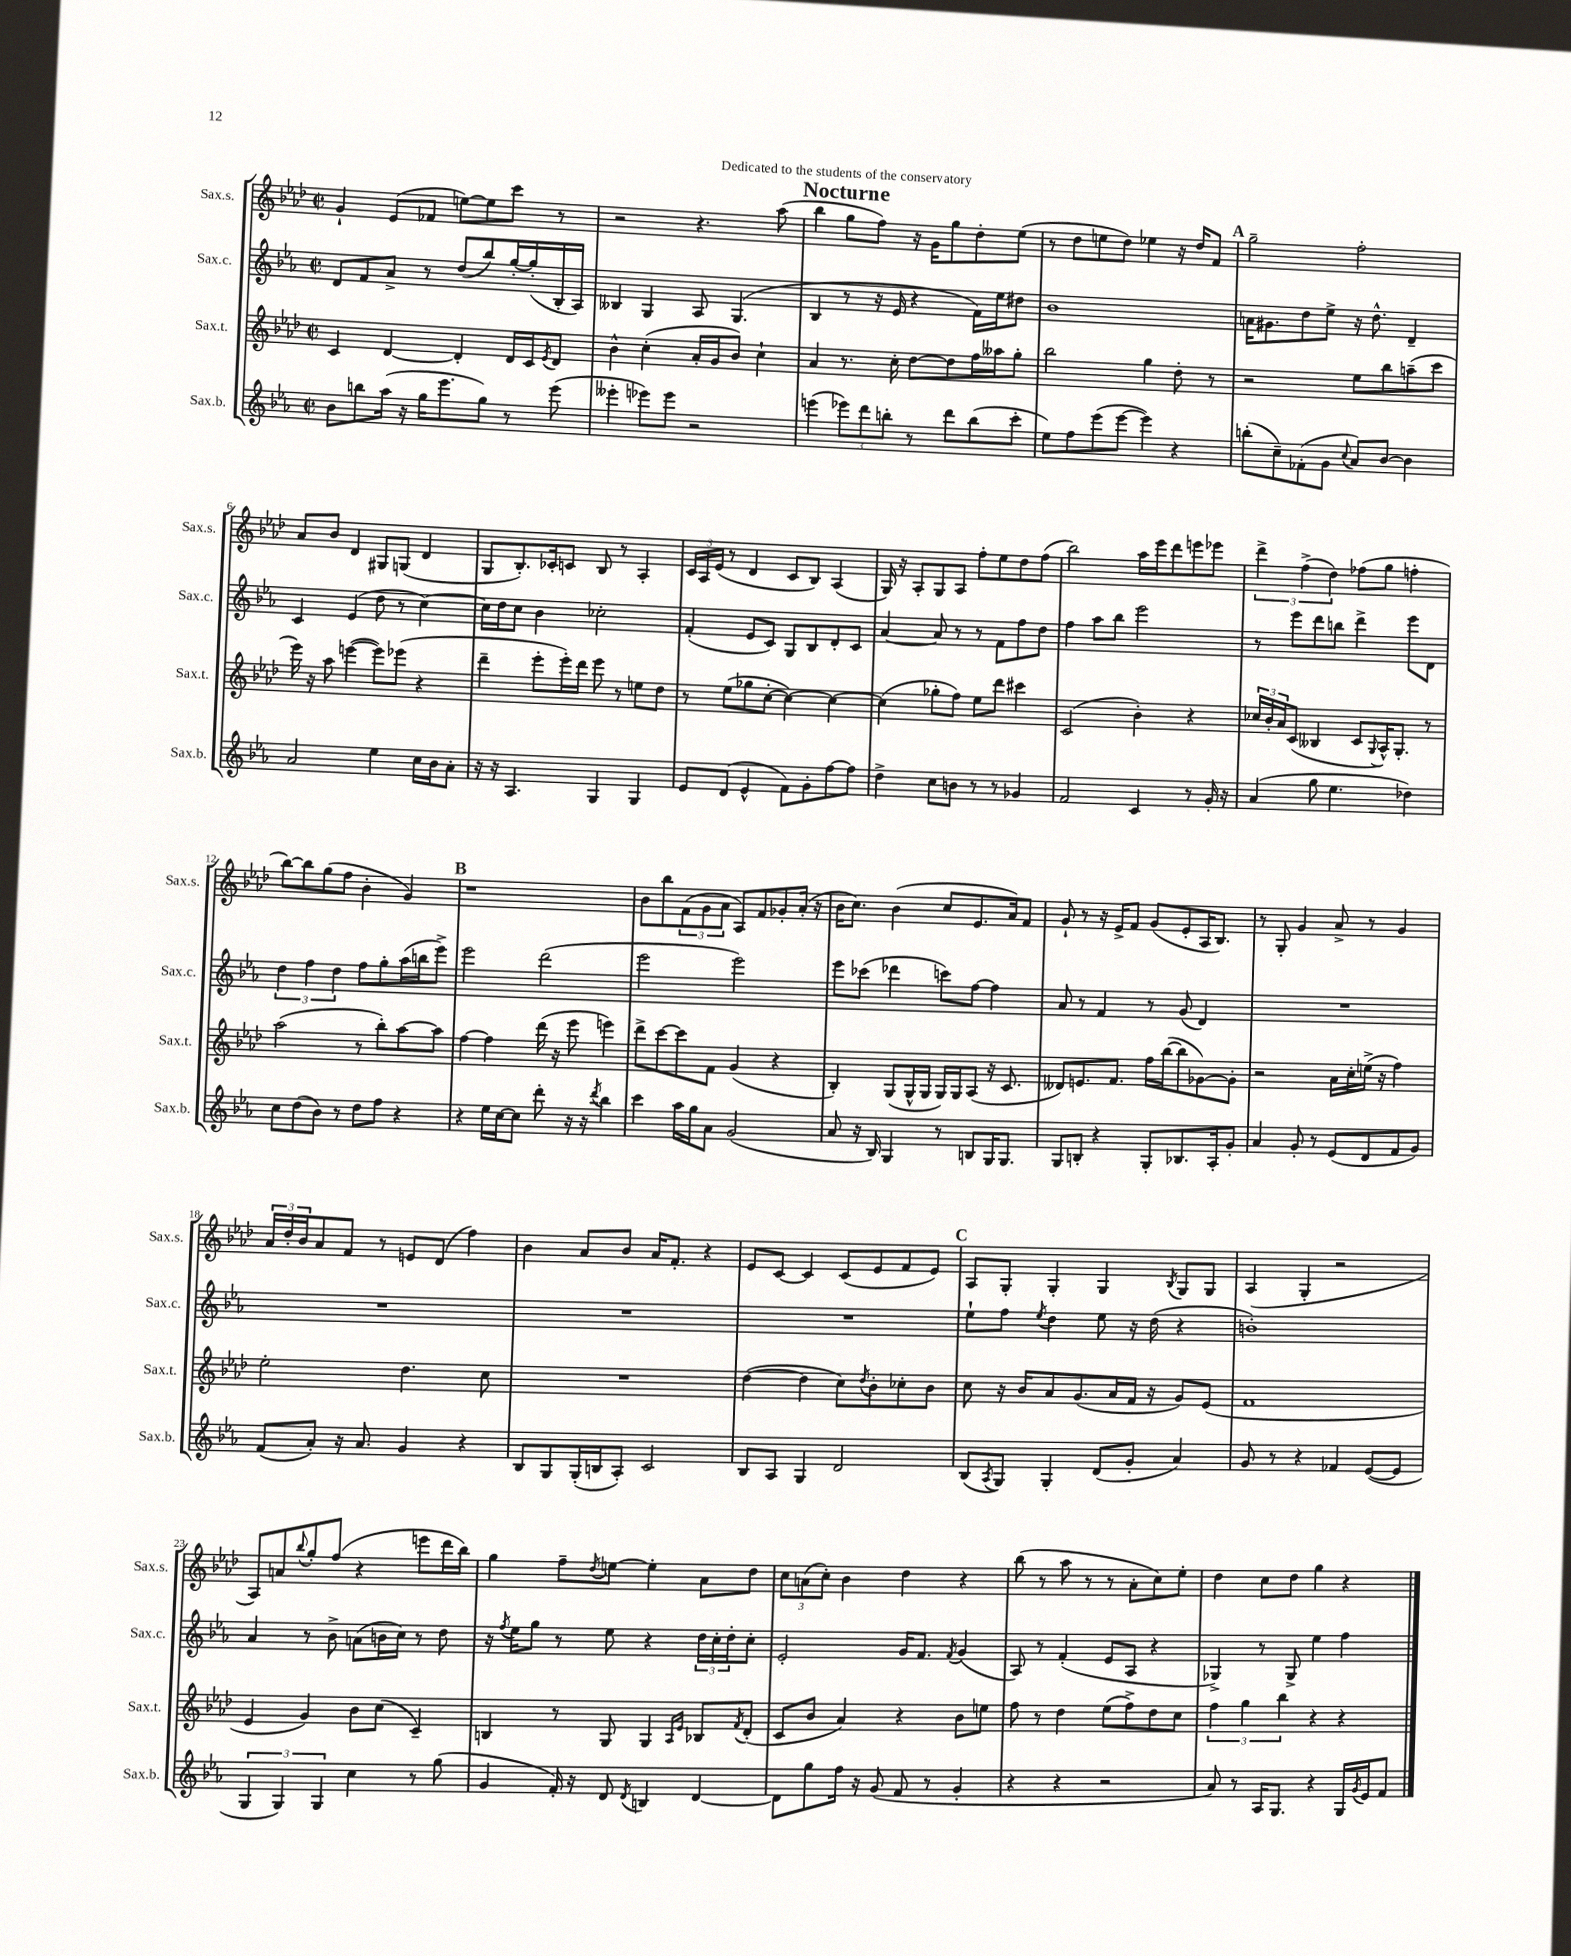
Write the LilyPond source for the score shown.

\header { title = "Nocturne" dedication = "Dedicated to the students of the conservatory" }
<<
\new StaffGroup <<
\new Staff = "s0" \with { instrumentName = "Sax.s." shortInstrumentName = "Sax.s." } {
    \clef treble \key aes \major \defaultTimeSignature \time 2/2
    g'4-! ees'8( fes'8 e''8~) e''8 c'''8 r8 |
    r2 r4. aes''8( |
    bes''4 g''8 f''8) r16 g'16 g''8 des''8-. ees''8( |
    r8 des''8 e''8 des''8) ees''4 r16 des''16 f'8 |
    \mark \markup { \bold "A" } g''2-- f''2-. |
    aes'8 bes'8 des'4 gis8 g8( des'4 |
    g8 bes8.-.) ces'16-. c'8 bes8 r8 aes4-. |
    \tuplet 3/2 { c'16 aes16 ees'16( } r8 des'4 c'8 bes8) aes4( |
    g16) r16 aes8-. g8 aes8 f''8-. ees''8 des''8 f''8( |
    bes''2) aes''16 ees'''16 des'''8 e'''8 ees'''8 |
    \tuplet 3/2 { des'''4-> f''4->( des''4) } fes''8( g''8 f''4-. |
    bes''8~) bes''8 g''8( f''8 bes'4-. g'4) |
    \mark \markup { \bold "B" } r1 |
    bes'8 bes''8 \tuplet 3/2 { f'8( g'8 aes'8 } aes8) f'8 ges'8-. aes'16-.( r16 |
    bes'16 c''8.) bes'4( c''8 ees'8. aes'16) f'8 |
    g'8-! r8 r16 ees'16-> f'8 g'8( ees'8-. aes16 bes8.) |
    r8 g8-. g'4 aes'8-> r8 g'4 |
    \tuplet 3/2 { aes'16 des''16-. bes'16 } aes'8 f'8 r8 e'8 des'8( f''4) |
    bes'4 aes'8 bes'8 aes'16 f'8.-. r4 |
    ees'8 c'8~ c'4 c'8( ees'8 f'8 ees'8) |
    \mark \markup { \bold "C" } aes8 g8-. g4-. g4 \acciaccatura { bes8 } g8 g8 |
    aes4( g4-. r2 |
    aes8) a'8 \appoggiatura { bes''8 } g''8-. f''8( r4 e'''8 des'''16 bes''16) |
    g''4 f''8-- \acciaccatura { des''8 } e''8~ e''4-. aes'8 des''8 |
    \tuplet 3/2 { c''8 a'8( c''8-.) } bes'4 des''4 r4 |
    bes''8( r8 aes''8 r8 r8 aes'8-. c''8) ees''8-. |
    des''4 c''8 des''8 g''4 r4 \bar "|." |
}
\new Staff = "s1" \with { instrumentName = "Sax.c." shortInstrumentName = "Sax.c." } {
    \clef treble \key ees \major \defaultTimeSignature \time 2/2
    d'8 f'8 aes'8-> r8 d''8( bes''8) g''16~-. g''16-.( bes16-. aes16) |
    beses4 g4 aes8 g4.( |
    bes4 r8 r16 ees'16 r4 f'16) ees''16 dis''8 |
    bes'1 |
    \mark \markup { \bold "A" } a'16 gis'8. d''8 ees''8-> r16 d''8.-^ d'4-- |
    c'4 ees'4( d''8 r8 c''4~) |
    c''16 d''16 c''8 bes'4 ces''2-. |
    f'4-.( ees'8 c'8) g8 bes8 d'8-. c'8 |
    aes'4~ aes'8 r8 r8 f'8 f''8 d''8 |
    f''4 aes''8 bes''8 ees'''2 |
    r8 ees'''8 d'''8 b''8 d'''4-> ees'''8 d'8 |
    \tuplet 3/2 { d''4 f''4 d''4 } f''8 g''8-. aes''16( b''16 ees'''8->) |
    \mark \markup { \bold "B" } ees'''2 d'''2( |
    ees'''2 ees'''2) |
    ees'''8 ces'''8( des'''4 c'''8) f''8~ f''4 |
    aes'8 r8 f'4 r8 g'8( d'4) |
    R1 |
    R1 |
    R1 |
    R1 |
    \mark \markup { \bold "C" } ees''8-! f''8 \acciaccatura { ees''8 } d''4 ees''8 r16 d''16( r4 |
    b'1-.) |
    aes'4 r8 bes'8-> a'8( b'16 c''16) r8 d''8 |
    r16 \acciaccatura { f''8 } ees''16 g''8 r8 ees''8 r4 \tuplet 3/2 { d''16 c''16-. d''16-. } c''8-. |
    ees'2-. g'16 f'8. \acciaccatura { f'8 } g'4( |
    aes8) r8 f'4-.( ees'8 aes8 r4 |
    ges4->) r8 ges8-> ees''4 f''4 \bar "|." |
}
\new Staff = "s2" \with { instrumentName = "Sax.t." shortInstrumentName = "Sax.t." } {
    \clef treble \key aes \major \defaultTimeSignature \time 2/2
    c'4 des'4~ des'4-. des'16 c'16 \acciaccatura { ees'8 } des'8 |
    bes'4-^ c''4-.( aes'16-. g'16 bes'8) c''4-! |
    aes'4 r8. c''16-. des''8~ des''8 f''16 aeses''16 g''8-. |
    bes''2 g''4 des''8-. r8 |
    \mark \markup { \bold "A" } r2 ees''8 bes''8 a''8--( c'''8 |
    ees'''16) r16 aes''8 e'''4~( e'''8) ees'''8( r4 |
    des'''4-- ees'''8-. ees'''16-.) des'''16 ees'''8 r8 e''8 des''8 |
    r8 ees''8( ges''8 c''8~-. c''4~) c''4~ |
    c''4( ges''8-. f''8) ees''8 des'''8 cis'''4 |
    c'2( bes'4-.) r4 |
    \tuplet 3/2 { ces''16 bes'16-. aes'16 } c'8( beses4 c'8 \appoggiatura { g8 } aes16-^) g8.-. r8 |
    aes''2( r8 bes''8-.) aes''8~ aes''8 |
    \mark \markup { \bold "B" } f''4~ f''4 des'''16( r16 ees'''8 e'''4) |
    des'''8-> c'''8~ c'''8 f'8 g'4( r4 |
    bes4-.) g8( g16-^ g16 g16) g16 aes8( r16 c'8. |
    deses'8) e'8. f'8. f''16 bes''16~( bes''8 ges'8~) ges'8-. |
    r2 aes'16 c''16-. e''16->( r16 f''4) |
    ees''2-. des''4. c''8 |
    R1 |
    des''4~( des''4 c''8) \acciaccatura { des''8 } bes'8-. ces''8-. bes'8 |
    \mark \markup { \bold "C" } c''8 r16 bes'16 aes'8 g'8.( aes'16 f'16 r16 g'8) ees'8( |
    f'1 |
    ees'4 g'4) bes'8 c''8( c'4--) |
    b4 r8 g8 g4 \grace { aes16 ees'16 } bes8 \acciaccatura { f'8 } des'8-.( |
    c'8 bes'8 aes'4) r4 bes'8 e''8 |
    f''8 r8 des''4 ees''8( f''8->) des''8 c''8 |
    \tuplet 3/2 { f''4 g''4 bes''4 } r4 r4 \bar "|." |
}
\new Staff = "s3" \with { instrumentName = "Sax.b." shortInstrumentName = "Sax.b." } {
    \clef treble \key ees \major \defaultTimeSignature \time 2/2
    bes'8 b''8 aes''16( r16 g''16 ees'''8. g''8) r8 ees'''8( |
    eeses'''4-. ees'''8) ees'''8 r2 |
    e'''4( \tuplet 3/2 { ees'''8) d'''8 b''8-. } r8 d'''8 b''8( c'''8-. |
    ees''8) f''8 ees'''8( ees'''8~ ees'''4) r4 |
    \mark \markup { \bold "A" } b''8-.( c''8--) fes'8-.( g'8 \appoggiatura { c''8 } aes'8) bes'8~ bes'4 |
    aes'2 ees''4 c''16 bes'16 aes'8-. |
    r16 r16 aes4. g4 g4 |
    ees'8 d'8( ees'4-^ f'8) g'8-. f''8~ f''8 |
    d''4-> c''8 b'8 r8 r8 ges'4 |
    f'2 c'4 r8 g'16-. r16 |
    aes'4( g''8 ees''4. des''4) |
    c''8 d''8( bes'8) r8 d''8 f''8 r4 |
    \mark \markup { \bold "B" } r4 ees''16 c''16~ c''8 d'''8-. r16 r16 \acciaccatura { d'''8 } bes''4 |
    c'''4 aes''16 g''16 aes'8 g'2( |
    aes'8 r16 bes16) g4 r8 b8 g16 g8. |
    g8 b8-. r4 g8-. bes8. aes16-. g'8-. |
    aes'4 g'8-. r8 ees'8( d'8 f'8 g'8) |
    f'8( aes'8-.) r16 aes'8. g'4 r4 |
    bes8 g8 g16-.( b16 aes8-.) c'2 |
    bes8 aes8 g4 d'2 |
    \mark \markup { \bold "C" } bes8( \acciaccatura { aes8 } g8) g4-. d'8( g'8-. aes'4) |
    g'8 r8 r4 fes'4 ees'8~( ees'8 |
    \tuplet 3/2 { g4 g4) g4 } c''4 r8 g''8( |
    g'4 f'16-.) r16 d'8 \acciaccatura { d'8 } b4 d'4~ |
    d'8 g''8 f''16 r16 g'8( f'8 r8 g'4-. |
    r4 r4 r2 |
    aes'8) r8 aes16 g8. r4 g16 \acciaccatura { g'8 } ees'16 f'8 \bar "|." |
}
>>
>>
